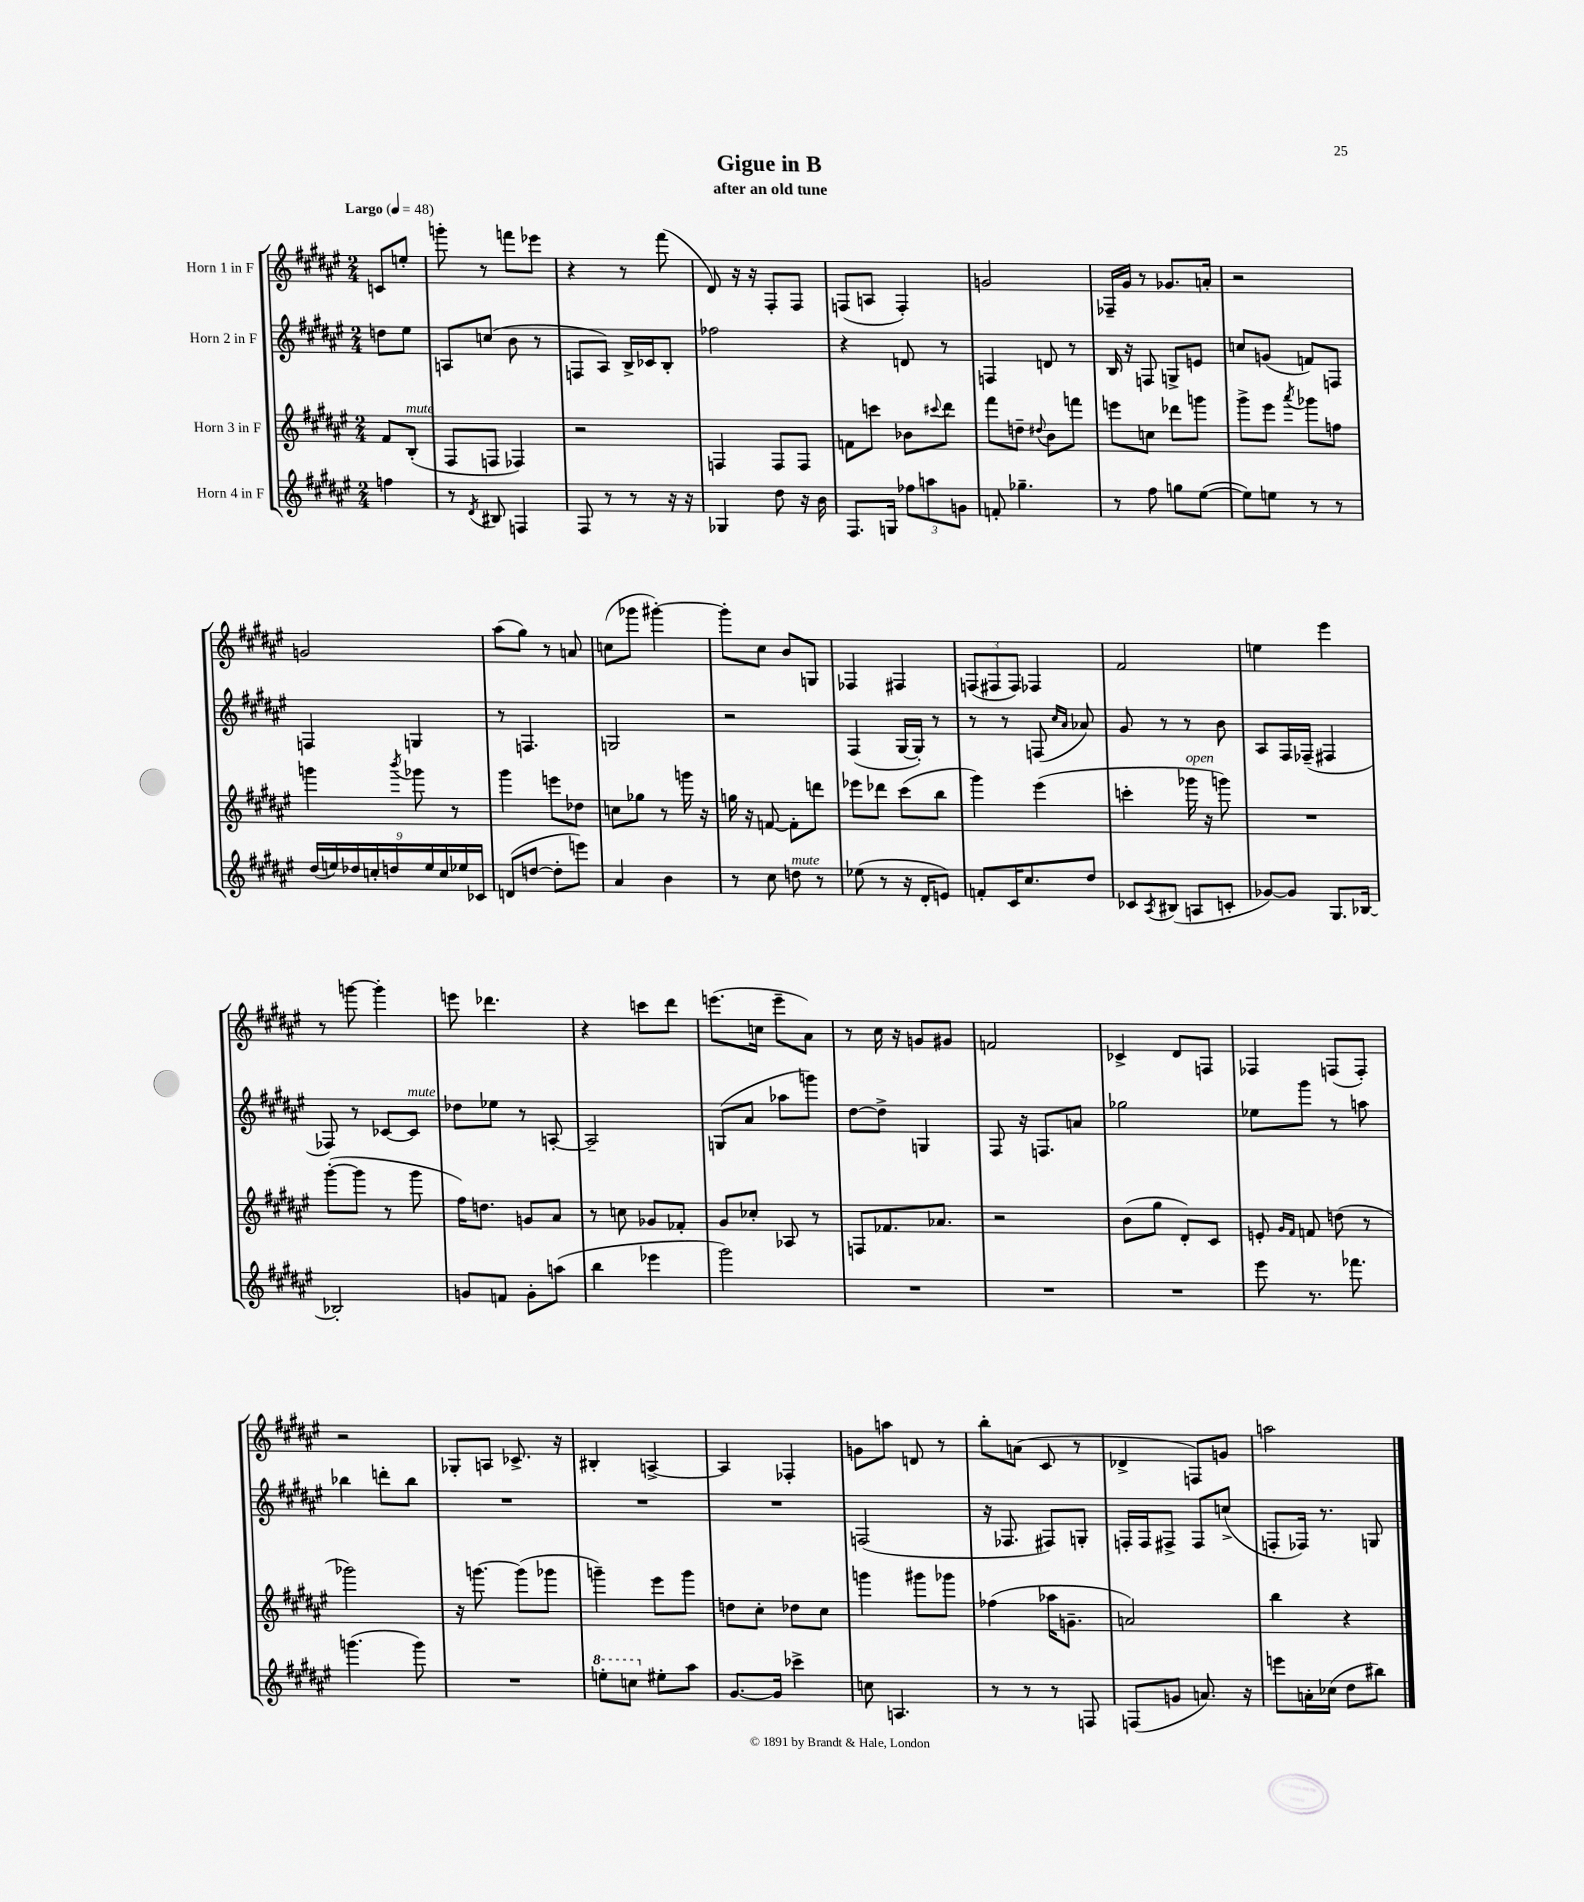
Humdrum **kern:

**kern	**kern	**kern	**kern
*staff4	*staff3	*staff2	*staff1
*clefG2	*clefG2	*clefG2	*clefG2
*k[f#c#g#d#a#e#]	*k[f#c#g#d#a#e#]	*k[f#c#g#d#a#e#]	*k[f#c#g#d#a#e#]
*M2/4	*M2/4	*M2/4	*M2/4
*MM48	*MM48	*MM48	*MM48
4ff\	8f#/L	8dd\L	8c/L
.	(8B'/J	8ee#\J	8ee'/J
=	=	=	=
8r	8F#/L	8A/L	8ggg'\
8qd#/	.	.	.
8B#/	8F/J	(8cc/J	8r
4F/	4F-/)	8b\	8fff\L
.	.	8r	8eee-\J
=	=	=	=
8F#/	2r	8F/L	4r
8r	.	8A#/J)	.
8r	.	16B^/LL	8r
.	.	16c-/J	.
16r	.	8B'/J	(8fff#\
16r	.	.	.
=	=	=	=
4G-/	4F/	2ff-\	8d#/)
.	.	.	16r
.	.	.	16r
8dd#\	8F/L	.	8F#'/L
16r	8F/J	.	8F#/J
16b\	.	.	.
=	=	=	=
8.F#/L	8f\L	4r	(8F/L
.	8ccc\J	.	8A/J
16G/Jk	.	.	.
12ff-\L	8b-\L	8d/	4F'/)
12aa\	.	.	.
.	8qqccc#/	.	.
.	8ddd#\J	8r	.
12g\J	.	.	.
=	=	=	=
8f'/	8fff#\L	4F/	2g/
4.gg-~\	8dd~\J	.	.
.	8qqdd#/	.	.
.	8b\L	8d/	.
.	8fff\J	8r	.
=	=	=	=
8r	8eee\L	16B/	16F-~/LL
.	.	16r	16g#/JJ
8ff#\	8cc\J	8F/	8r
8gg\L	8ddd-\L	8G^/L	8.g-/L
([8ee#\J	8ggg\J	8e/J	.
.	.	.	16a'/Jk
=	=	=	=
8ee#\]L)	8ggg#^\L	8cc/L	2r
8ee\J	8eee#\J	(8g/J	.
.	8qaaa#/	.	.
8r	8ggg-\L	8f/L)	.
8r	8ff\J	8F/J	.
=	=	=	=
(18dd#/LL	4ggg\	4F/	2g/
18ee/)	.	.	.
18dd-/	.	.	.
18cc'/	.	.	.
18dd/	.	.	.
.	8qbbb/	.	.
.	8ggg-\	4G/	.
18ee/	.	.	.
18cc/	.	.	.
.	8r	.	.
18ee-/	.	.	.
18c-/JJ	.	.	.
=	=	=	=
(8d/L	4ggg#\	8r	(8aa#\L
[8dd/J	.	4.F/	8gg#\J)
8dd'\]L	8eee\L	.	8r
8eee\J)	8dd-\J	.	8a/
=	=	=	=
4a#/	8cc\L	2G/	(8cc\L
.	8gg-\J	.	8ggg-\J
4b\	8r	.	[4ggg#'\)
.	16ggg\	.	.
.	16r	.	.
=	=	=	=
8r	16gg\	2r	8ggg#'\]L
.	16r	.	.
8cc#\	[8f/	.	8cc#\J
8dd\	8f'\]L	.	8b/L
8r	8ddd\J	.	8G/J
=	=	=	=
(8ee-\	8eee-\L	(4F#/	4F-/
8r	8ddd-\J	.	.
16r	(8ccc#\L	[16G#/LL	4F#/
16d#'/LK	.	16G#'/]JJ)	.
8e/J)	8bb\J	8r	.
=	=	=	=
8f'/L	4ggg#\)	8r	(12F/L
.	.	.	12F#/
16c#/K	.	8r	.
.	.	.	12F#/J)
8.cc#/	.	.	.
.	(4eee#\	(8F/	4F-/
.	.	16qqcc#/LL	.
.	.	16qqa#/JJ	.
8dd#/J	.	8a-/)	.
=	=	=	=
8c-/L	4ccc'\	8g#/	2f#/
8qA#/	.	.	.
(8B#/J	.	8r	.
8A/L	16ggg-\	8r	.
.	16r	.	.
8c'/J	8ggg\)	8b\	.
=	=	=	=
[8g-/L)	2r	8A#/L	4ee\
8g-/]J	.	16F#/L	.
.	.	(16F-~/JJ	.
8.G#/L	.	4F#/	4eee#\
[16B-/Jk	.	.	.
=	=	=	=
2B-'/]	([8ggg#'\L	8F-/)	8r
.	8ggg#\]J	8r	[8ggg\
.	8r	[8c-/L	4ggg'\]
.	8ggg#\	8c-/]J	.
=	=	=	=
8g/L	16ff#\LK)	8dd-\L	8eee\
.	8.dd\J	.	.
8f/J	.	8ee-\J	4.ddd-\
8g'\L	8g/L	8r	.
(8aa\J	8a#/J	[8A'/	.
=	=	=	=
4bb\	8r	2A~/]	4r
.	8cc\	.	.
4eee-\	8g-/L	.	8ccc\L
.	8f-'/J	.	8ddd#\J
=	=	=	=
2ggg#\)	8g#/L	(8G/L	(8.eee\L
.	8cc-'/J	8a#/J	.
.	.	.	16cc\Jk
.	8A-/	8aa-\L	8eee~\L
.	8r	8ggg\J)	8a#\J)
=	=	=	=
2r	8F/L	[8dd#\L	8r
.	8.f-/	8dd#^\]J	16cc#\
.	.	.	16r
.	.	4G/	8g/L
.	8.a-/J	.	.
.	.	.	8g#/J
=	=	=	=
2r	2r	8F#/	2f/
.	.	16r	.
.	.	8.F/L	.
.	.	8a/J	.
=	=	=	=
2r	(8b\L	2gg-\	4c-^/
.	8gg#\J	.	.
.	8d#'/L)	.	8d#/L
.	8c#/J	.	8F/J
=	=	=	=
8eee#\	8e'/	8ee-\L	4F-/
.	16qqg#/LL	.	.
.	16qqf#/JJ	.	.
8.r	8f/	8ggg#\J	.
.	(8dd\	8r	(8F/L
8.fff-\	.	.	.
.	8r	8aa\	8F'/J)
=	=	=	=
(4.ggg\	2ggg-\)	4bb-\	2r
.	.	8ddd'\L	.
8ggg\)	.	8bb-\J	.
=	=	=	=
2r	16r	2r	8G-'/L
.	[8.ggg\	.	.
.	.	.	8A/J
.	(8ggg\]L	.	8.c-^/
.	8ggg-\J	.	.
.	.	.	16r
=	=	=	=
8eee'\L	4ggg~\)	2r	4B#'/
8ccc\J	.	.	.
8ee#'\L	8eee#\L	.	[4A^/
8aa#\J	8ggg\J	.	.
=	=	=	=
[8.g#/L	8dd\L	2r	4A/]
.	8cc#'\J	.	.
16g#/]Jk	.	.	.
4ccc-^\	8dd-\L	.	4F-'/
.	8cc#\J	.	.
=	=	=	=
8cc\	4ggg\	(2F/	8g\L
4.A/	.	.	8aa\J
.	8ggg#\L	.	8d/
.	8ggg-\J	.	8r
=	=	=	=
8r	(4ff-\	16r	8bb'\L
.	.	8.F-/	.
8r	.	.	(8a\J
8r	16aa-\LK	8F#/L)	8c#/
.	8.g~\J	.	.
8F/	.	8G'/J	8r
=	=	=	=
(8F/L	2a/)	16F'/LL	4d-^/
.	.	16F/J	.
8g/J	.	8F#^/J	.
8.a/)	.	8F#/L	8F/L)
.	.	(8cc^/J	8g/J
16r	.	.	.
=	=	=	=
8eee\L	4bb\	8F'/L	2aa\
16a'\L	.	16F-/Jk)	.
(16cc-\JJ	.	8.r	.
8dd#\L	4r	.	.
8bb#\J)	.	8G/	.
==	==	==	==
*-	*-	*-	*-
